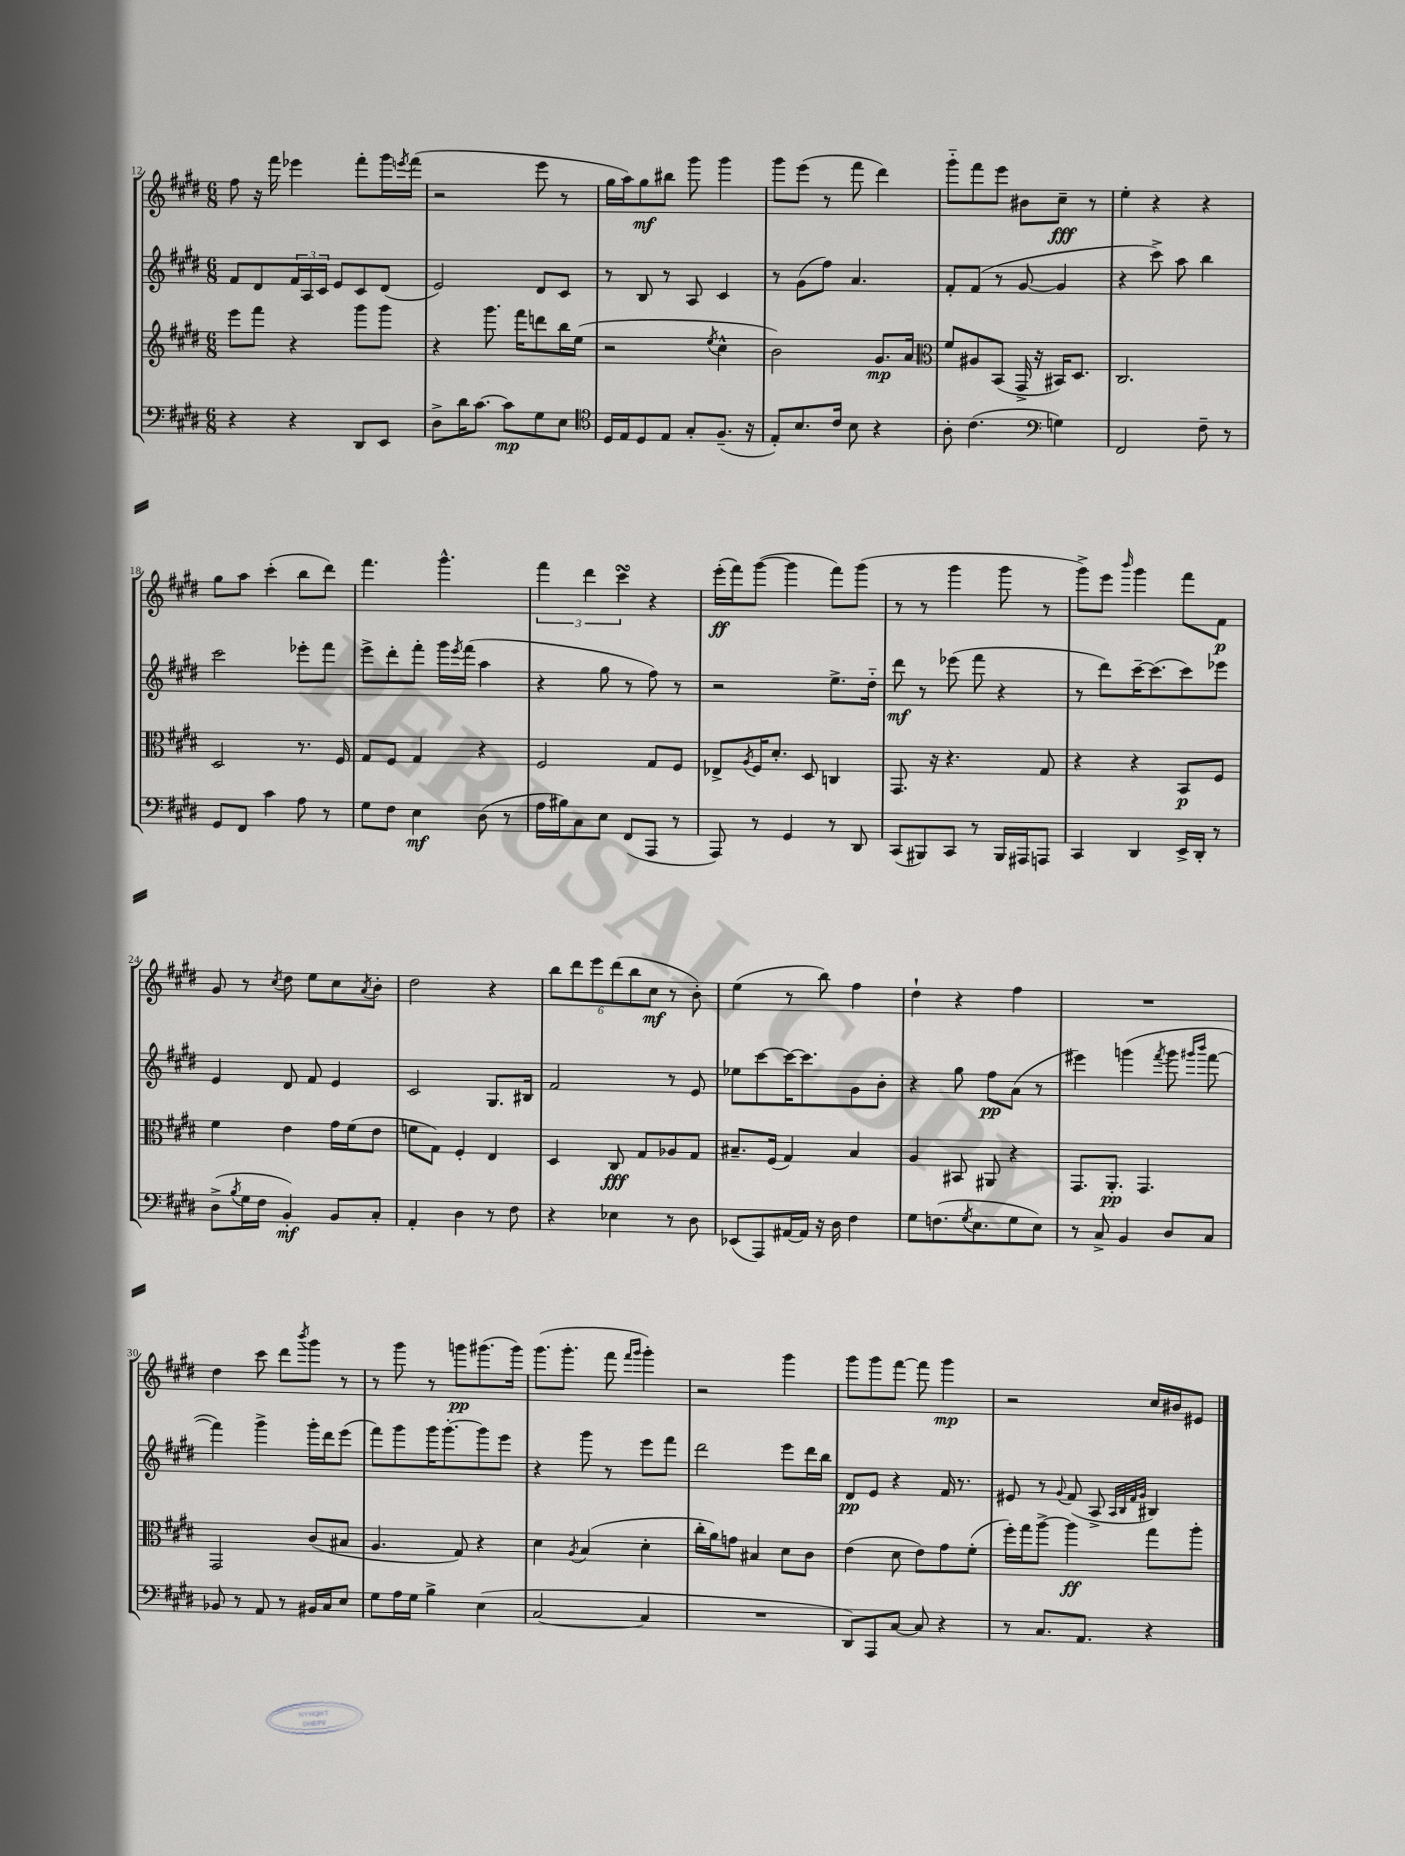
<<
\new StaffGroup <<
\new Staff = "s0" {
    \clef treble \key e \major \numericTimeSignature \time 6/8
    fis''8 r16 fis'''16 ees'''4 fis'''8-. gis'''16 \acciaccatura { e'''8 } fis'''16( |
    r2 e'''8 r8 |
    gis''16 a''16) gis''8\mf bis''8 gis'''8 gis'''4 |
    gis'''8 e'''8( r8 fis'''8 dis'''4) |
    gis'''8-_ fis'''8 e'''8 bis'8 cis''8--\fff r8 |
    e''4-. r4 r4 |
    gis''8 a''8 cis'''4-.( b''8 dis'''8) |
    fis'''4. gis'''4.-^ |
    \tuplet 3/2 { fis'''4 dis'''4 cis'''4\turn } r4 |
    e'''16-.\ff( fis'''16) gis'''8~( gis'''4 fis'''8) gis'''8( |
    r8 r8 gis'''4 gis'''8 r8 |
    gis'''8->) e'''8 \grace { b'''16 } gis'''4 fis'''8 fis'8\p |
    gis'8 r8 \acciaccatura { cis''8 } dis''8 e''8 cis''8 \acciaccatura { a'8 } b'8-. |
    dis''2 r4 |
    \tuplet 6/4 { b''8 dis'''8 e'''8 dis'''8( b''8 cis''8\mf } r8 b'8-.) |
    e''4( r8 b''8) fis''4 |
    dis''4-! r4 fis''4 |
    R2. |
    dis''4 cis'''8 dis'''8 \acciaccatura { b'''8 } gis'''8 r8 |
    r8 gis'''8 r8 g'''8\pp gis'''8.( gis'''16) |
    gis'''8.( gis'''8.-. fis'''8 \grace { fis'''16 gis'''16 } gis'''4-.) |
    r2 gis'''4 |
    gis'''8 gis'''8 fis'''8~ fis'''8 gis'''4\mp |
    r2 cis''16 bis'16 eis'8 \bar "|." |
}
\new Staff = "s1" {
    \clef treble \key e \major \numericTimeSignature \time 6/8
    fis'8 dis'8 \tuplet 3/2 { fis'16 a16 cis'16 } e'8 cis'8 dis'8( |
    e'2) dis'8 cis'8 |
    r8 b8 r8 a8 cis'4 |
    r8 gis'8( fis''8) a'4. |
    fis'8-. fis'8( r8 gis'8~ gis'4 |
    r4 cis'''8->) a''8 b''4 |
    cis'''2 ees'''8-. fis'''8 |
    e'''8-> dis'''8-. fis'''8-. gis'''16 \acciaccatura { e'''8 } fis'''16( a''4 |
    r4 gis''8 r8 fis''8) r8 |
    r2 e''8.-> dis''16-_ |
    dis'''8\mf r8 ees'''8( fis'''8 r4 |
    r8 dis'''8) cis'''16~-- cis'''8.( cis'''8) ees'''8 |
    e'4 dis'8 fis'8 e'4 |
    cis'2 gis8. bis16 |
    fis'2 r8 e'8 |
    ees''8 cis'''8~ cis'''16~ cis'''8. gis'8 b'8-. |
    r4 gis''8 fis''8\pp a'8( r8 |
    eis'''4) g'''4( \acciaccatura { fis'''8 } g'''8 \grace { gis'''16 b'''16 } fis'''8~ |
    fis'''4) gis'''4-> gis'''16-. dis'''16 e'''8( |
    fis'''8) gis'''8 gis'''16 gis'''8.~-. gis'''8 e'''8 |
    r4 gis'''8 r8 e'''8 fis'''8 |
    dis'''2 e'''8 dis'''16 b''16 |
    dis'8\pp e'8 r4 fis'16 r8. |
    eis'8 r8 \appoggiatura { gis'8 } fis'8( a8-> \grace { a32 b32 fis'32 gis'32 } bis4) \bar "|." |
}
\new Staff = "s2" {
    \clef treble \key e \major \numericTimeSignature \time 6/8
    e'''8 fis'''8 r4 gis'''8 gis'''8 |
    r4 gis'''8. fis'''16 d'''8 b''16 e''16( |
    r2 \acciaccatura { e''8 } cis''4-^ |
    b'2) gis'8.\mp a'16 |
    \clef alto fis'8 ais8 b,8( gis,16-> r16 bis,16) dis8. |
    cis2. |
    dis2 r8. fis16 |
    gis8 fis8 gis4 r4 |
    fis2 gis8 fis8 |
    ees8-> \acciaccatura { a8 } fis16 dis'8.-. dis8 c4 |
    gis,8. r16 r4. gis8 |
    r4 r4 b,8\p fis8 |
    fis'4 e'4 gis'16 fis'16( e'8 |
    f'8 gis8) fis4-. e4 |
    dis4 cis8\fff gis8 aes8 gis8 |
    bis8.-- fis16( gis4) bis4 |
    a4 bis,8 ais,8 r4 |
    gis,8. a,8.-.\pp gis,4. |
    gis,2 cis'8( bis8 |
    a4. gis8) r4 |
    dis'4 \acciaccatura { a8 } b4( dis'4-. |
    cis''16-. a'16) g'8 bis4 dis'8 cis'8 |
    e'4( dis'8 e'8) gis'8 fis'8-.( |
    fis''16-.) gis''16 a''8~-> a''4\ff gis''8 a''8-. \bar "|." |
}
\new Staff = "s3" {
    \clef bass \key e \major \numericTimeSignature \time 6/8
    r4 r4 dis,8 e,8 |
    dis8-> dis'16 cis'8.~ cis'8\mp gis8 e8 |
    \clef tenor dis16 e16 dis8 e8 gis8-. fis8.--( r16 |
    e8-.) b8. cis'16 b8 r4 |
    a8-. cis'4.( \clef bass g4) |
    fis,2 fis8-- r8 |
    gis,8 fis,8 cis'4 a8 r8 |
    gis8 fis8 e4\mf dis8( r8 |
    a16 bis16) cis8 e8 fis,8( a,,8 r8 |
    a,,8) r8 gis,4 r8 dis,8 |
    cis,8( bis,,8) cis,8 r8 bis,,16 ais,,16 a,,8 |
    cis,4 dis,4 e,16-> dis,16-. r8 |
    dis8->( \acciaccatura { b8 } gis16 fis16 b,4-.\mf) b,8 cis8-. |
    a,4-. dis4 r8 fis8 |
    r4 ees4 r8 dis8 |
    ees,8( a,,8) ais,16~ ais,16 r16 dis16 fis4 |
    gis8 f8.( \acciaccatura { gis8 } e8. gis8 e8) |
    r8 cis8-> b,4 dis8 cis8 |
    bes,8 r8 a,8 r8 bis,16 cis16 e8 |
    gis8 a16 gis16 b4-> e4( |
    cis2~ cis4 |
    R2. |
    dis,8) a,,8 cis8~ cis8 r4 |
    r8 cis8. a,8. r4 \bar "|." |
}
>>
>>
\layout { \context { \Score currentBarNumber = #12 } }
